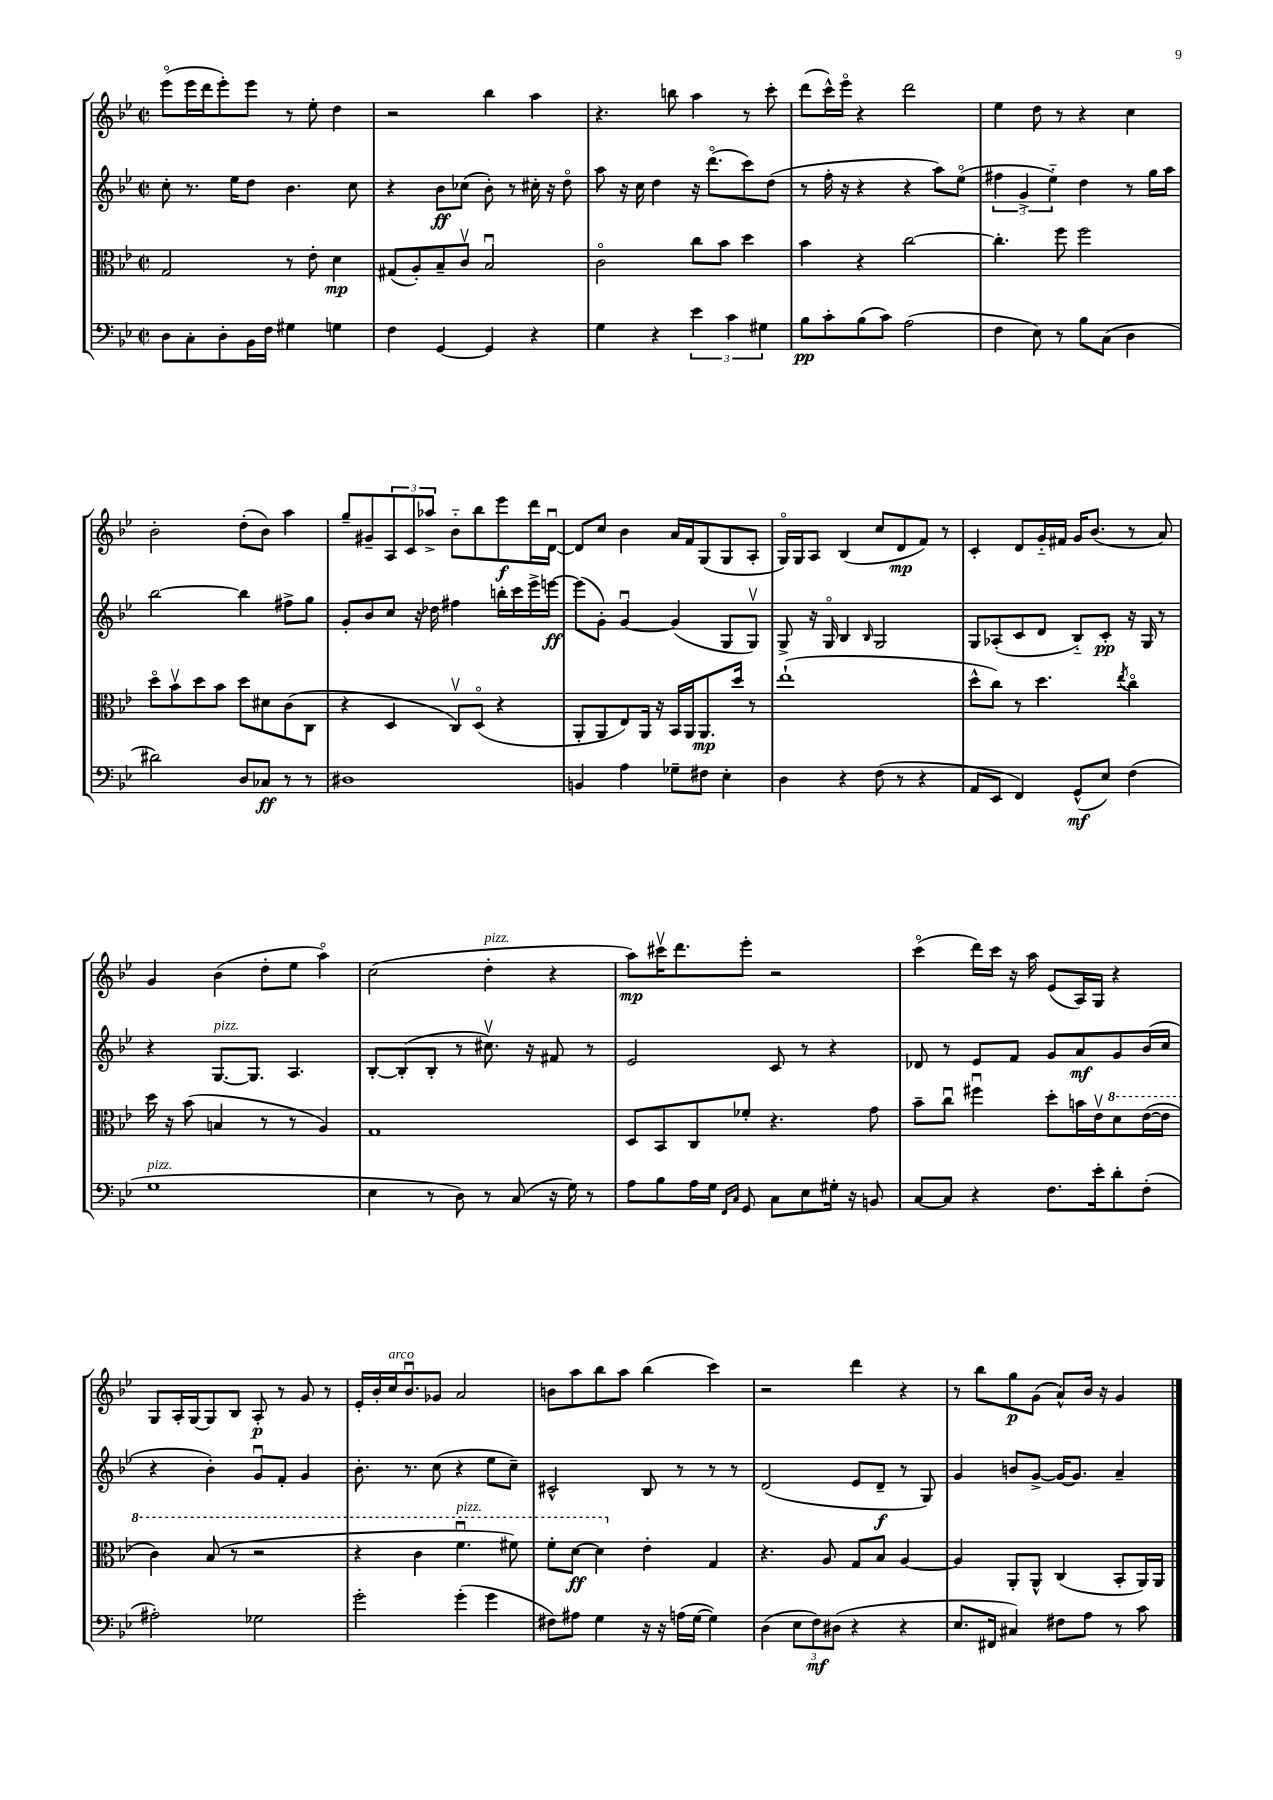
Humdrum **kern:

**kern	**dynam	**kern	**dynam	**kern	**dynam	**kern	**dynam
*part4	*part4	*part3	*part3	*part2	*part2	*part1	*part1
*staff4	*staff4	*staff3	*staff3	*staff2	*staff2	*staff1	*staff1
*clefF4	*	*clefC3	*	*clefG2	*	*clefG2	*
*k[b-e-]	*	*k[b-e-]	*	*k[b-e-]	*	*k[b-e-]	*
*M2/2	*	*M2/2	*	*M2/2	*	*M2/2	*
*met(c|)	*	*met(c|)	*	*met(c|)	*	*met(c|)	*
=122	=122	=122	=122	=122	=122	=122	=122
8D\L	.	2G/	.	8cc'\	.	(8eee-\L	.
8C'\	.	.	.	8.r	.	16eee-\L	.
.	.	.	.	.	.	16ddd\J	.
8D'\	.	.	.	.	.	8eee-'\)	.
.	.	.	.	16ee-\KL	.	.	.
16BB-\L	.	.	.	8dd\J	.	8eee-\J	.
16F\JJ	.	.	.	.	.	.	.
4G#X\	.	8r	.	4.b-\	.	8r	.
.	.	8e-'\	.	.	.	8ee-'\	.
4Gn\	.	4d\	mp	.	.	4dd\	.
.	.	.	.	8cc\	.	.	.
=123	=123	=123	=123	=123	=123	=123	=123
4F\	.	(8G#X/L	.	4r	.	2r	.
.	.	8A'/)	.	.	.	.	.
[4GG/	.	8B-~/	.	8b-\L	ff	.	.
.	.	8cv/J	.	(8cc-X\J	.	.	.
4GG/]	.	2B-u/	.	8b-'\)	.	4bb-\	.
.	.	.	.	8r	.	.	.
4r	.	.	.	16cc#X'\	.	4aa\	.
.	.	.	.	16r	.	.	.
.	.	.	.	8dd\	.	.	.
=124	=124	=124	=124	=124	=124	=124	=124
4G\	.	2c\	.	8aa\	.	4.r	.
.	.	.	.	16r	.	.	.
.	.	.	.	16cc\	.	.	.
4r	.	.	.	4dd\	.	.	.
.	.	.	.	.	.	8bbn\	.
6e-\	.	8cc\L	.	16r	.	4aa\	.
.	.	.	.	(8.ddd\L	.	.	.
.	.	8b-\J	.	.	.	.	.
6c\	.	.	.	.	.	.	.
.	.	4dd\	.	8ccc\)	.	8r	.
6G#X\	.	.	.	.	.	.	.
.	.	.	.	(8dd\J	.	8ccc'\	.
=125	=125	=125	=125	=125	=125	=125	=125
8B-\L	pp	4b-\	.	8r	.	(8ddd\L	.
8c'\	.	.	.	16ff'\	.	16ccc^^\L)	.
.	.	.	.	16r	.	16eee-\JJ	.
(8B-\	.	4r	.	4r	.	4r	.
8c\J)	.	.	.	.	.	.	.
(2A\	.	[2cc\	.	4r	.	2ddd\	.
.	.	.	.	8aa\L)	.	.	.
.	.	.	.	(8ee-\J	.	.	.
=126	=126	=126	=126	=126	=126	=126	=126
4F\	.	4.cc'\]	.	6ff#X\	.	4ee-\	.
.	.	.	.	6g^/	.	.	.
8E-\)	.	.	.	.	.	8dd\	.
.	.	.	.	6ee-\)	.	.	.
8r	.	8ff\	.	.	.	8r	.
8B-\L	.	2ff\	.	4dd\	.	4r	.
(8C\J	.	.	.	.	.	.	.
4D\	.	.	.	8r	.	4cc\	.
.	.	.	.	16gg\LL	.	.	.
.	.	.	.	16aa\JJ	.	.	.
!!LO:LB:g=z
=127	=127	=127	=127	=127	=127	=127	=127
2d#X\)	.	8dd\L	.	[2bb-\	.	2b-'\	.
.	.	8b-v\	.	.	.	.	.
.	.	8dd\	.	.	.	.	.
.	.	8b-\J	.	.	.	.	.
8D/L	.	8dd\L	.	4bb-\]	.	(8dd'\L	.
8C-X/J	ff	8d#X\	.	.	.	8b-\J)	.
8r	.	(8c\	.	8ff#X^\L	.	4aa\	.
8r	.	8C\J	.	8gg\J	.	.	.
=128	=128	=128	=128	=128	=128	=128	=128
1D#X	.	4r	.	8g'/L	.	8gg~/L	.
.	.	.	.	8b-/	.	8g#X~/	.
.	.	4D/	.	8cc/J	.	12A/	.
.	.	.	.	.	.	12c/	.
.	.	.	.	16r	.	.	.
.	.	.	.	.	.	12aa-X^/J	.
.	.	.	.	16dd-X\	.	.	.
.	.	8Cv/L)	.	4ff#X\	.	8b-\L	.
.	.	(8D/J	.	.	.	8bb-\	.
.	.	4r	.	16bbn'\LL	.	8eee-\	f
.	.	.	.	16ccc\	.	.	.
.	.	.	.	16eee-^\	.	16ddd\L	.
.	.	.	.	[16eeen\JJ	ff	[16du\JJ	.
=129	=129	=129	=129	=129	=129	=129	=129
4BBn/	.	8AA'/L	.	(8eee\L]	.	8d/L]	.
.	.	8AA/	.	8g'\J)	.	8cc/J	.
4A\	.	8E-/)	.	[4gu/	.	4b-\	.
.	.	16AA/Jk	.	.	.	.	.
.	.	16r	.	.	.	.	.
8G-X~\L	.	16BB-/LL	.	(4g/]	.	16a/LL	.
.	.	16AA/J	.	.	.	16f/J	.
8F#X\J	.	8.AA/	mp	.	.	(8G/	.
4E-'\	.	.	.	8G/L	.	8G/	.
.	.	16dd/Jk	.	.	.	.	.
.	.	8r	.	8Gv/J)	.	8A'/J	.
=130	=130	=130	=130	=130	=130	=130	=130
4D\	.	(1ee-`	.	8G^/	.	16G/LL)	.
.	.	.	.	.	.	16G/J	.
.	.	.	.	16r	.	8A/J	.
.	.	.	.	16G/	.	.	.
4r	.	.	.	4B-/	.	(4B-/	.
.	.	.	.	16qqB-/	.	.	.
(8F\	.	.	.	2G/	.	8cc/L	.
8r	.	.	.	.	.	8d/	mp
4r	.	.	.	.	.	8f/J)	.
.	.	.	.	.	.	8r	.
=131	=131	=131	=131	=131	=131	=131	=131
8AA/L	.	8dd^^\L	.	8G/L	.	4c'/	.
8EE-/J	.	8cc\J)	.	(8A-X'/	.	.	.
4FF/)	.	8r	.	8c/	.	8d/L	.
.	.	4.dd\	.	8d/J	.	16g/L	.
.	.	.	.	.	.	16f#X/JJ	.
(8GG^^/L	mf	.	.	8B-/L)	.	16g/KL	.
.	.	.	.	.	.	(8.b-/J	.
8E-/J)	.	.	.	8c'/J	pp	.	.
.	.	8qee-/	.	.	.	.	.
(4F\	.	4cc\	.	16r	.	8r	.
.	.	.	.	16G/	.	.	.
.	.	.	.	8r	.	8a/)	.
!!LO:LB:g=z
=132	=132	=132	=132	=132	=132	=132	=132
!LO:TX:a:i:t=pizz.	!	!	!	!	!	!	!
1G	.	16dd\	.	4r	.	4g/	.
.	.	16r	.	.	.	.	.
.	.	(8b-\	.	.	.	.	.
!	!	!	!	!LO:TX:a:i:t=pizz.	!	!	!
.	.	4Bn/	.	[8.G/L	.	(4b-\	.
.	.	.	.	8.G/J]	.	.	.
.	.	8r	.	.	.	8dd'\L	.
.	.	8r	.	4.A/	.	8ee-\J	.
.	.	4A/)	.	.	.	4aa\)	.
=133	=133	=133	=133	=133	=133	=133	=133
4E-\	.	1G	.	[8B-'/L	.	(2cc\	.
.	.	.	.	(8B-'/]	.	.	.
8r	.	.	.	8B-'/J	.	.	.
8D\)	.	.	.	8r	.	.	.
!	!	!	!	!	!	!LO:TX:a:i:t=pizz.	!
8r	.	.	.	8.cc#Xv\)	.	4dd'\	.
(8C/	.	.	.	.	.	.	.
.	.	.	.	16r	.	.	.
16r	.	.	.	8f#X/	.	4r	.
16G\)	.	.	.	.	.	.	.
8r	.	.	.	8r	.	.	.
=134	=134	=134	=134	=134	=134	=134	=134
8A\L	.	8D/L	.	2e-/	.	8aa\L)	mp
8B-\	.	8BB-/	.	.	.	16ccc#Xv\K	.
.	.	.	.	.	.	8.ddd\	.
16A\L	.	8C/	.	.	.	.	.
16G\JJ	.	.	.	.	.	.	.
16qqFF/LL	.	.	.	.	.	.	.
16qqC/JJ	.	.	.	.	.	.	.
8GG/	.	8f-X'/J	.	.	.	8eee-'\J	.
8C\L	.	4.r	.	8c/	.	2r	.
8E-\	.	.	.	8r	.	.	.
16G#X'\Jk	.	.	.	4r	.	.	.
16r	.	.	.	.	.	.	.
8BBn/	.	8g\	.	.	.	.	.
=135	=135	=135	=135	=135	=135	=135	=135
[8C/L	.	8b-~\L	.	8d-X/	.	(4ccc\	.
8C/J]	.	8ccu\J	.	8r	.	.	.
4r	.	4ff#Xu\	.	8e-/L	.	16ddd\LL)	.
.	.	.	.	.	.	16ccc\JJ	.
.	.	.	.	8f/J	.	16r	.
.	.	.	.	.	.	16aa\	.
8.F\L	.	8dd'\L	.	8g/L	.	(8e-/L	.
.	.	16bn\L	.	8a/	mf	16A/L)	.
16e-'\k	.	16e-v\J	.	.	.	16G/JJ	.
*	*	*8va	*	*	*	*	*
8d'\	.	8dd\	.	8g/	.	4r	.
(8F'\J	.	([16ee-\L	.	(16b-/L	.	.	.
.	.	16ee-\JJ]	.	16cc/JJ	.	.	.
!!LO:LB:g=z
=136	=136	=136	=136	=136	=136	=136	=136
2A#X'\)	.	4cc\)	.	4r	.	8G/L	.
.	.	.	.	.	.	16A'/L	.
.	.	.	.	.	.	[16G/J	.
.	.	(8b-/	.	4b-'\)	.	8G/]	.
.	.	8r	.	.	.	8B-/J	.
2G-X\	.	2r	.	8gu/L	.	8A'/	p
.	.	.	.	8f'/J	.	8r	.
.	.	.	.	4g/	.	8g/	.
.	.	.	.	.	.	8r	.
=137	=137	=137	=137	=137	=137	=137	=137
2g'\	.	4r	.	8.b-'\	.	16e-'/LL	.
.	.	.	.	.	.	16b-'/	.
!	!	!	!	!	!	!LO:TX:a:i:t=arco	!
.	.	.	.	.	.	16cc/J	.
.	.	.	.	8.r	.	8.b-u/	.
.	.	4cc\	.	.	.	.	.
.	.	.	.	(8cc\	.	8g-X/J	.
!	!	!LO:TX:a:i:t=pizz.	!	!	!	!	!
(4g'\	.	4.ffu\	.	4r	.	2a/	.
4g\	.	.	.	8ee-\L	.	.	.
.	.	8ff#X\)	.	8cc~\J)	.	.	.
=138	=138	=138	=138	=138	=138	=138	=138
8F#X\L)	.	8ff'\L	.	2c#X^^/	.	8bn\L	.
8A#X\J	.	[8dd\J	ff	.	.	8aa\	.
4G\	.	4dd\]	.	.	.	8bb-\	.
.	.	.	.	.	.	8aa\J	.
*	*	*X8va	*	*	*	*	*
16r	.	4e-'\	.	8B-/	.	(4bb-\	.
16r	.	.	.	.	.	.	.
(16An\LL	.	.	.	8r	.	.	.
[16G\JJ	.	.	.	.	.	.	.
4G\])	.	4G/	.	8r	.	4ccc\)	.
.	.	.	.	8r	.	.	.
=139	=139	=139	=139	=139	=139	=139	=139
(4D\	.	4.r	.	(2d/	.	2r	.
12E-\L	.	.	.	.	.	.	.
12F\)	mf	.	.	.	.	.	.
.	.	8A/	.	.	.	.	.
(12D#X\J	.	.	.	.	.	.	.
4r	.	8G/L	.	8e-/L	.	4ddd\	.
.	.	8B-/J	.	8d~/J	f	.	.
4r	.	[4A/	.	8r	.	4r	.
.	.	.	.	8G/)	.	.	.
=140	=140	=140	=140	=140	=140	=140	=140
8.E-/L	.	4A/]	.	4g/	.	8r	.
.	.	.	.	.	.	8bb-\L	.
16FF#X/Jk	.	.	.	.	.	.	.
4C#X/)	.	8AA'/L	.	8bn/L	.	8gg\	p
.	.	8AA^^/J	.	[8g^/J	.	(8g\J	.
8F#X\L	.	(4C/	.	16g/KL_	.	8a^^/L)	.
.	.	.	.	8.g/J]	.	.	.
8A\J	.	.	.	.	.	16b-/Jk	.
.	.	.	.	.	.	16r	.
8r	.	8BB-'/L	.	4a~/	.	4g/	.
8c\	.	16AA/L)	.	.	.	.	.
.	.	16AA/JJ	.	.	.	.	.
==	==	==	==	==	==	==	==
*-	*-	*-	*-	*-	*-	*-	*-
